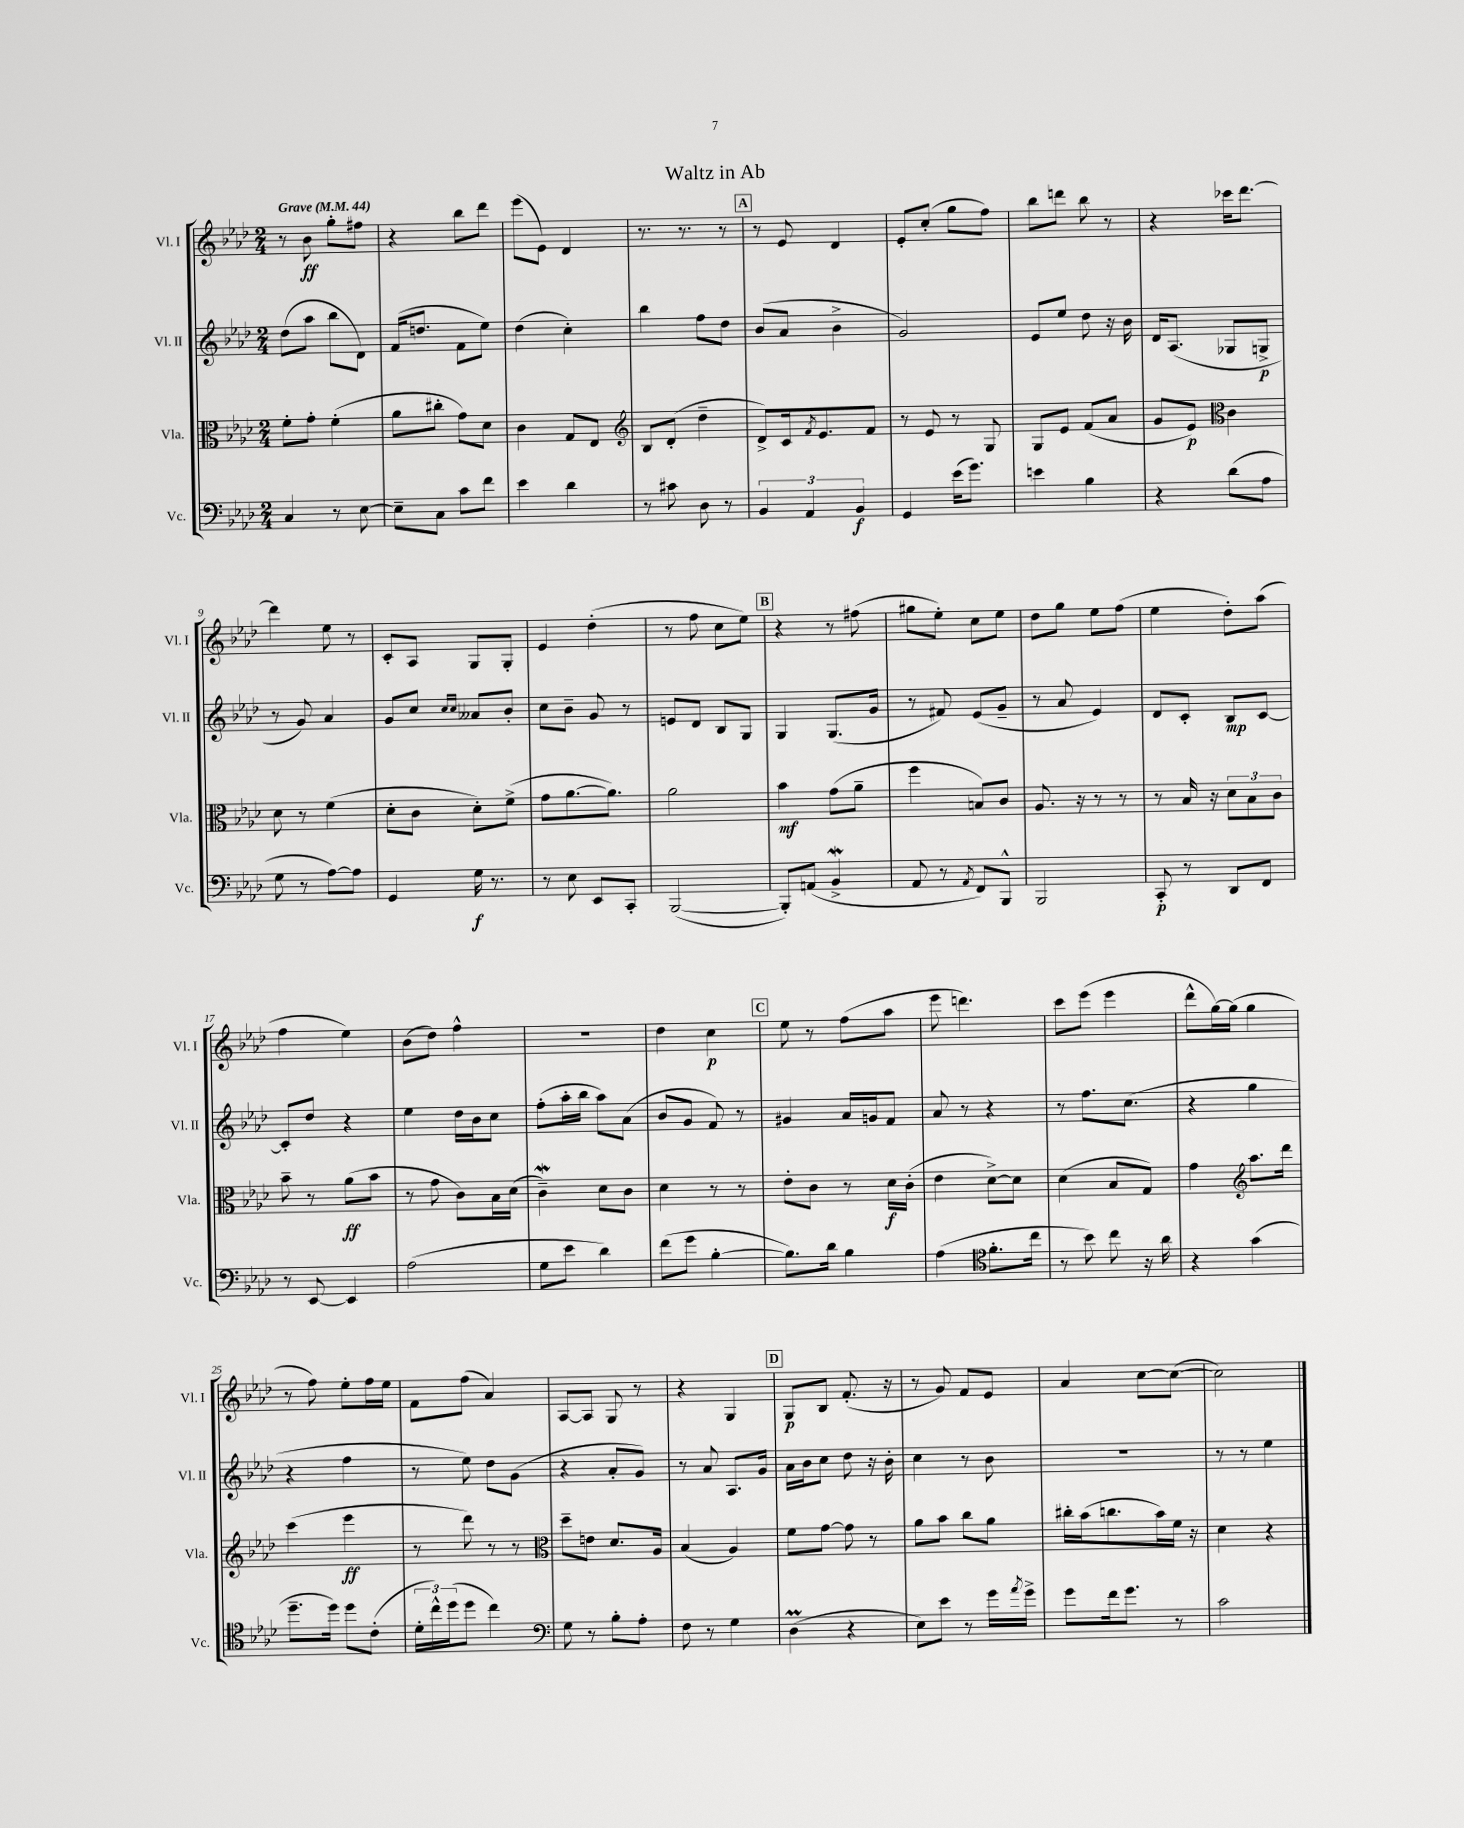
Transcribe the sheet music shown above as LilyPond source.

\header { title = "Waltz in Ab" }
<<
\new StaffGroup <<
\new Staff = "s0" \with { instrumentName = "Vl. I" shortInstrumentName = "Vl. I" } {
    \clef treble \key aes \major \numericTimeSignature \time 2/4 \tempo "Grave" 4 = 44
    r8 bes'8\ff g''8-. fis''8 |
    r4 bes''8 des'''8 |
    ees'''8( ees'8) des'4 |
    r8. r8. r8 |
    \mark \markup { \box "A" } r8 ees'8 des'4 |
    ees'8-. c''8-.( g''8 f''8) |
    bes''8 d'''8 bes''8 r8 |
    r4 ces'''16 des'''8.~ |
    des'''4 ees''8 r8 |
    c'8-. aes8 g8 g8-. |
    ees'4 des''4-.( |
    r8 f''8 c''8 ees''8) |
    \mark \markup { \box "B" } r4 r8 fis''8( |
    gis''8 ees''8-.) c''8 ees''8 |
    des''8 g''8 ees''8 f''8( |
    ees''4 des''8-.) aes''8( |
    f''4 ees''4) |
    bes'8( des''8) f''4-^ |
    R2 |
    des''4 c''4\p |
    \mark \markup { \box "C" } ees''8 r8 f''8( aes''8 |
    ees'''8 d'''4.) |
    c'''8 ees'''8( ees'''4 |
    des'''8-^ g''16~) g''16( g''4 |
    r8 f''8) ees''8-. f''16 ees''16 |
    f'8 f''8( aes'4) |
    aes8~ aes8 g8 r8 |
    r4 g4 |
    \mark \markup { \box "D" } g8\p bes8 f'8.-.( r16 |
    r8 g'8) f'8 ees'8 |
    aes'4 c''8~ c''8~( |
    c''2) \bar "|." |
}
\new Staff = "s1" \with { instrumentName = "Vl. II" shortInstrumentName = "Vl. II" } {
    \clef treble \key aes \major \numericTimeSignature \time 2/4
    des''8( aes''8 bes''8 des'8) |
    f'16( d''8. f'8 ees''8) |
    des''4( c''4-.) |
    bes''4 f''8 des''8 |
    \mark \markup { \box "A" } bes'8( aes'8 bes'4-> |
    g'2) |
    ees'8 ees''8 des''8 r16 bes'16 |
    des'16 aes8.( ges8 g8->\p |
    r8 g'8) aes'4 |
    g'8 c''8 \grace { c''16 c''16 } aeses'8 bes'8-. |
    c''8 bes'8-- g'8 r8 |
    e'8 des'8 bes8 g8 |
    \mark \markup { \box "B" } g4 g8.( g'16 |
    r8 fis'8) ees'8( g'8-- |
    r8 aes'8 ees'4) |
    des'8 c'8-. bes8\mp c'8~ |
    c'8-. des''8 r4 |
    ees''4 des''16 bes'16 c''8 |
    f''8-.( aes''16-. bes''16 aes''8) aes'8( |
    bes'8 g'8 f'8) r8 |
    \mark \markup { \box "C" } gis'4 aes'16 g'16 f'8 |
    aes'8 r8 r4 |
    r8 f''8. c''8.( |
    r4 g''4 |
    r4 f''4 |
    r8 ees''8) des''8 g'8( |
    r4 aes'8-. g'8) |
    r8 aes'8 aes8. g'16 |
    \mark \markup { \box "D" } aes'16 bes'16 c''8 des''8 r16 bes'16-. |
    c''4 r8 bes'8 |
    R2 |
    r8 r8 ees''4 \bar "|." |
}
\new Staff = "s2" \with { instrumentName = "Vla." shortInstrumentName = "Vla." } {
    \clef alto \key aes \major \numericTimeSignature \time 2/4
    f'8-. g'8-. f'4-.( |
    aes'8 cis''8-. g'8) des'8 |
    c'4 g8 ees8 |
    \clef treble bes8 des'8-.( des''4-- |
    \mark \markup { \box "A" } des'8->) c'16 \acciaccatura { f'8 } ees'8. f'8 |
    r8 ees'8 r8 g8 |
    g8 ees'8 f'8( aes'8 |
    g'8 ees'8\p) \clef alto c'4 |
    des'8 r8 f'4( |
    des'8-. c'8 des'8-.) f'8->( |
    g'8 aes'8.~ aes'8.) |
    aes'2 |
    \mark \markup { \box "B" } bes'4\mf g'8( aes'8-- |
    f''4 b8) c'8 |
    aes8. r16 r8 r8 |
    r8 bes16 r16 \tuplet 3/2 { des'8 bes8 c'8 } |
    bes'8-- r8 aes'8\ff( bes'8 |
    r8 g'8 c'8) bes16 des'16( |
    c'4--\mordent) des'8 c'8 |
    des'4 r8 r8 |
    \mark \markup { \box "C" } ees'8-. c'8 r8 des'16\f c'16-.( |
    ees'4 des'8~->) des'8 |
    des'4( bes8 g8) |
    g'4 \clef treble aes''8. des'''16 |
    c'''4( ees'''4\ff |
    r8 des'''8) r8 r8 |
    \clef alto des''8-- e'8 des'8. aes16 |
    bes4( aes4) |
    \mark \markup { \box "D" } f'8 g'8~ g'8 r8 |
    aes'8 bes'8 c''8 aes'8 |
    cis''16-. bes'16( c''8. bes'16) f'16 r16 |
    des'4 r4 \bar "|." |
}
\new Staff = "s3" \with { instrumentName = "Vc." shortInstrumentName = "Vc." } {
    \clef bass \key aes \major \numericTimeSignature \time 2/4
    c4 r8 ees8~ |
    ees8-- c8 c'8 f'8 |
    ees'4 des'4 |
    r8 cis'8 des8 r8 |
    \mark \markup { \box "A" } \tuplet 3/2 { bes,4 aes,4 bes,4\f } |
    g,4 ees'16( g'8.) |
    e'4 bes4 |
    r4 des'8( aes8 |
    g8 r8 aes8~) aes8 |
    g,4 g16\f r8. |
    r8 ees8 ees,8 c,8-. |
    bes,,2~( |
    \mark \markup { \box "B" } bes,,8-.) a,8( bes,4->\mordent |
    aes,8 r8 \acciaccatura { aes,8 } f,8) bes,,8-^ |
    bes,,2 |
    c,8-.\p r8 des,8 f,8 |
    r8 ees,8~ ees,4 |
    aes2( |
    g8 ees'8 des'4) |
    f'8( g'8 bes4~-. |
    \mark \markup { \box "C" } bes8.) des'16 bes4 |
    aes4( \clef tenor f'8.-. c''16 |
    r8 bes'8) c''8 r16 aes'16 |
    r4 g'4( |
    des''8.-- des''16) des''8 c'8-.( |
    \tuplet 3/2 { des'16-. c''16-^) des''16( } des''8 c''4) |
    \clef bass g8 r8 bes8-. aes8-. |
    f8 r8 g4 |
    \mark \markup { \box "D" } des4\prall( r4 |
    ees8) ees'8 r8 g'16 \acciaccatura { aes'8 } g'16-> |
    g'8 f'16 g'8. r8 |
    c'2 \bar "|." |
}
>>
>>
